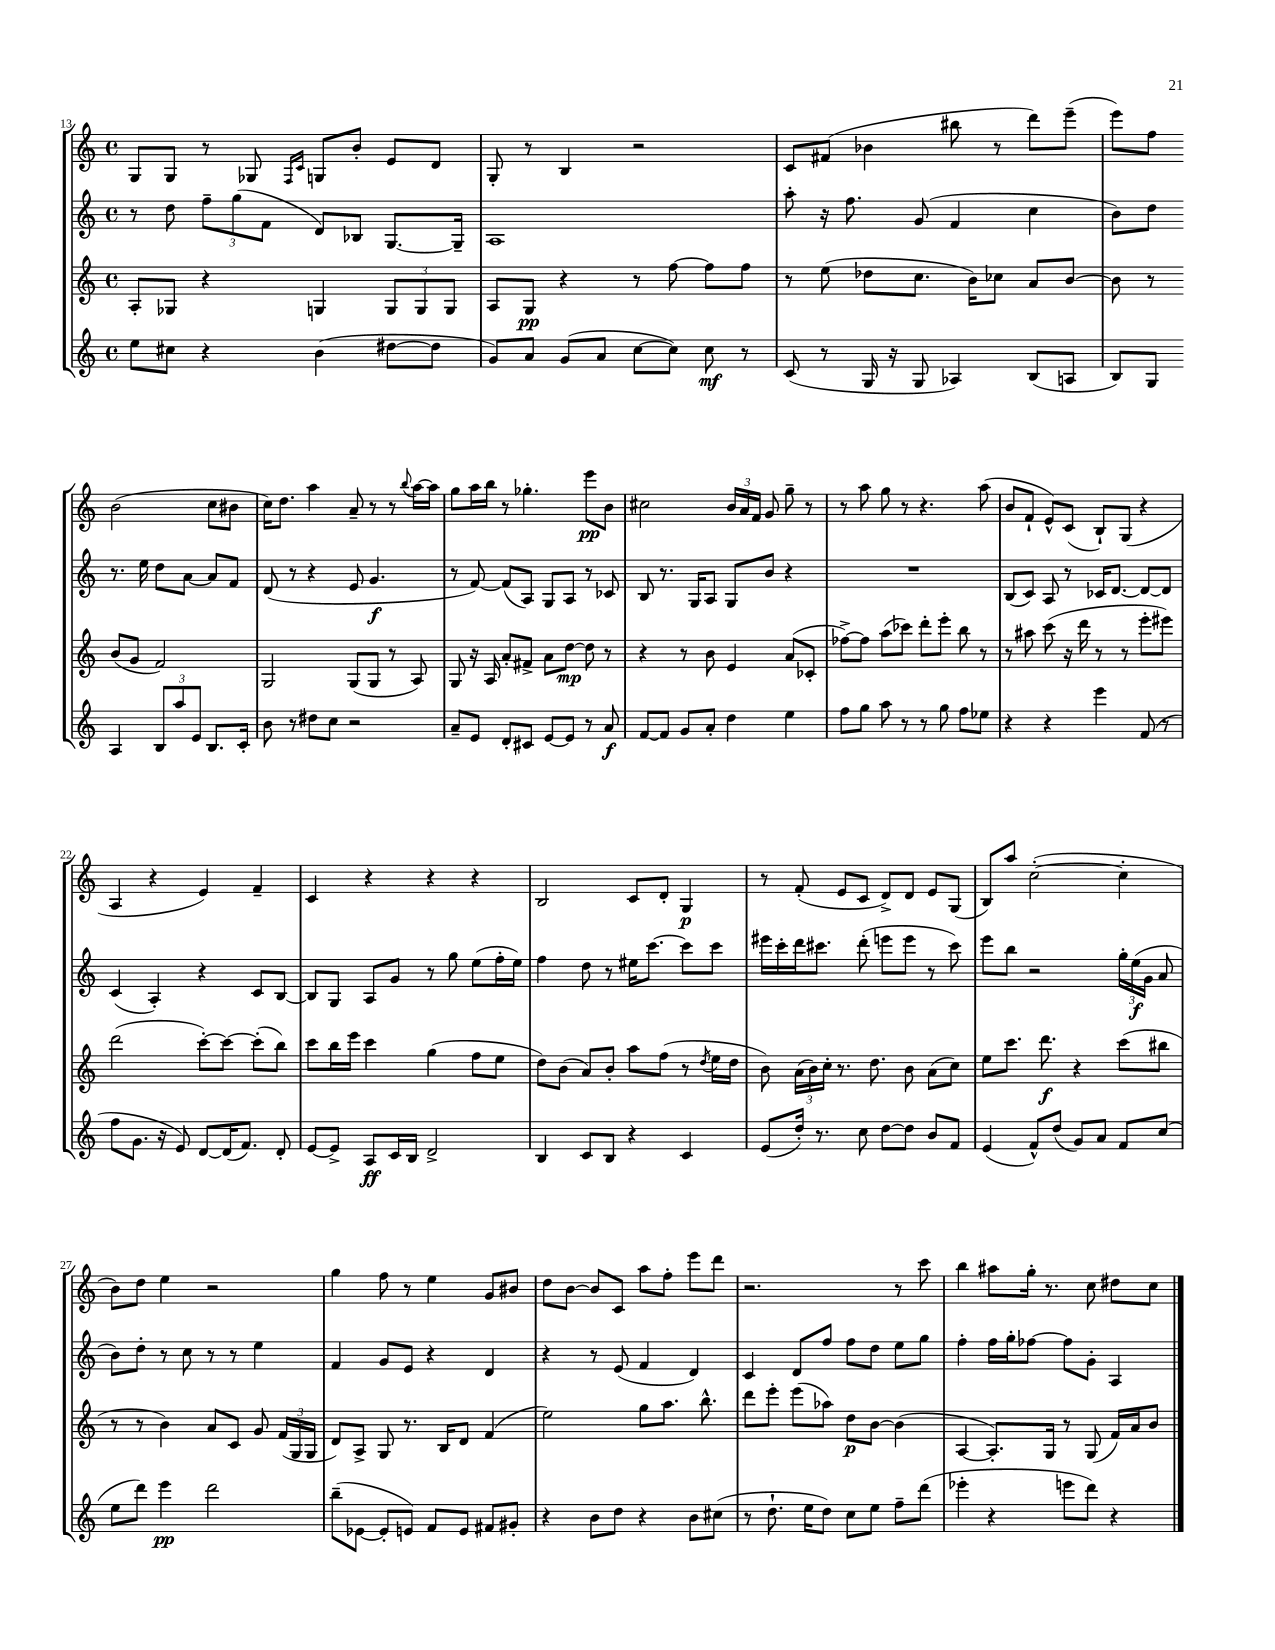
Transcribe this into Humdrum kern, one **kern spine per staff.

**kern	**dynam	**kern	**dynam	**kern	**dynam	**kern	**dynam
*part4	*part4	*part3	*part3	*part2	*part2	*part1	*part1
*staff4	*staff4	*staff3	*staff3	*staff2	*staff2	*staff1	*staff1
*clefG2	*	*clefG2	*	*clefG2	*	*clefG2	*
*k[]	*	*k[]	*	*k[]	*	*k[]	*
*M4/4	*	*M4/4	*	*M4/4	*	*M4/4	*
*met(c)	*	*met(c)	*	*met(c)	*	*met(c)	*
=13	=13	=13	=13	=13	=13	=13	=13
8ee\L	.	8A'/L	.	8r	.	8G/L	.
8cc#X\J	.	8G-X/J	.	8dd\	.	8G/J	.
4r	.	4r	.	12ff~\L	.	8r	.
.	.	.	.	(12gg\	.	.	.
.	.	.	.	.	.	8G-X/	.
.	.	.	.	12f\J	.	.	.
.	.	.	.	.	.	16qqF/LL	.
.	.	.	.	.	.	16qqc/JJ	.
(4b\	.	4Gn/	.	8d/L)	.	8Gn/L	.
.	.	.	.	8B-X/J	.	8b'/J	.
[8dd#X\L	.	12G/L	.	[8.G/L	.	8e/L	.
.	.	12G/	.	.	.	.	.
8dd#\J]	.	.	.	.	.	8d/J	.
.	.	12G/J	.	.	.	.	.
.	.	.	.	16G~/Jk]	.	.	.
=14	=14	=14	=14	=14	=14	=14	=14
8g/L)	.	8A/L	.	1A	.	8G'/	.
8a/J	.	8G/J	pp	.	.	8r	.
(8g/L	.	4r	.	.	.	4B/	.
8a/J	.	.	.	.	.	.	.
[8cc\L	.	8r	.	.	.	2r	.
8cc\J])	.	[8ff\	.	.	.	.	.
8cc\	mf	8ff\L]	.	.	.	.	.
8r	.	8ff\J	.	.	.	.	.
=15	=15	=15	=15	=15	=15	=15	=15
(8c/	.	8r	.	8aa'\	.	8c/L	.
8r	.	(8ee\	.	16r	.	(8f#X/J	.
.	.	.	.	8.ff\	.	.	.
16G/	.	8dd-X\L	.	.	.	4b-X\	.
16r	.	.	.	.	.	.	.
8G/	.	8.cc\J	.	(8g/	.	.	.
4A-X/)	.	.	.	4f/	.	8bb#X\	.
.	.	16b\KL)	.	.	.	.	.
.	.	8cc-X\J	.	.	.	8r	.
(8B/L	.	8a/L	.	4cc\	.	8ddd\L)	.
8An/J	.	[8b/J	.	.	.	(8eee~\J	.
=16	=16	=16	=16	=16	=16	=16	=16
8B/L)	.	8b\]	.	8b\L)	.	8eee\L)	.
8G/J	.	8r	.	8dd\J	.	8ff\J	.
4A/	.	(8b/L	.	8.r	.	(2b\	.
.	.	8g/J	.	.	.	.	.
.	.	.	.	16ee\	.	.	.
12B/L	.	2f/)	.	8dd\L	.	.	.
12aa/	.	.	.	.	.	.	.
.	.	.	.	[8a\J	.	.	.
12e/J	.	.	.	.	.	.	.
8.B/L	.	.	.	8a/L]	.	8cc\L	.
.	.	.	.	8f/J	.	8b#X\J	.
16c'/Jk	.	.	.	.	.	.	.
!!LO:LB:g=z
=17	=17	=17	=17	=17	=17	=17	=17
8b\	.	2G/	.	(8d/	.	16cc\KL)	.
.	.	.	.	.	.	8.dd\J	.
8r	.	.	.	8r	.	.	.
8dd#X\L	.	.	.	4r	.	4aa\	.
8cc\J	.	.	.	.	.	.	.
2r	.	(8G/L	.	8e/	.	8a~/	.
.	.	8G/J	.	4.g/	f	8r	.
.	.	8r	.	.	.	8r	.
.	.	.	.	.	.	8qqbb/	.
.	.	8A/)	.	.	.	[16aa\LL	.
.	.	.	.	.	.	16aa\JJ]	.
=18	=18	=18	=18	=18	=18	=18	=18
8a~/L	.	8G/	.	8r	.	8gg\L	.
8e/J	.	16r	.	[8f/)	.	16aa\L	.
.	.	16A/	.	.	.	16bb\JJ	.
8d'/L	.	8a'/L	.	(8f/L]	.	8r	.
8c#X/J	.	8f#X^/J	.	8A/J)	.	4.gg-X'\	.
[8e/L	.	8a\L	.	8G/L	.	.	.
8e/J]	.	[8dd\J	mp	8A/J	.	.	.
8r	.	8dd\]	.	8r	.	8eee\L	pp
8a/	f	8r	.	8c-X/	.	8b\J	.
=19	=19	=19	=19	=19	=19	=19	=19
[8f/L	.	4r	.	8B/	.	2cc#X\	.
8f/J]	.	.	.	8.r	.	.	.
8g/L	.	8r	.	.	.	.	.
.	.	.	.	16G/KL	.	.	.
8a'/J	.	8b\	.	8A/J	.	.	.
4dd\	.	4e/	.	8G/L	.	24b/LL	.
.	.	.	.	.	.	24a/	.
.	.	.	.	.	.	24f/JJ	.
.	.	.	.	8b/J	.	8g/	.
4ee\	.	(8a/L	.	4r	.	8gg~\	.
.	.	8c-X'/J	.	.	.	8r	.
=20	=20	=20	=20	=20	=20	=20	=20
8ff\L	.	[8ff-X^\L)	.	1r	.	8r	.
8gg\J	.	8ff-\J]	.	.	.	8aa\	.
8aa\	.	(8aa\L	.	.	.	8gg\	.
8r	.	8ccc-X\J)	.	.	.	8r	.
8r	.	8ddd'\L	.	.	.	4.r	.
8gg\	.	8eee'\J	.	.	.	.	.
8ff\L	.	8bb\	.	.	.	.	.
8ee-X\J	.	8r	.	.	.	(8aa\	.
=21	=21	=21	=21	=21	=21	=21	=21
4r	.	8r	.	(8B/L	.	8b/L	.
.	.	8aa#X\	.	8c/J)	.	8f`/J	.
4r	.	(8ccc\	.	8A/	.	8e^^/L)	.
.	.	16r	.	8r	.	(8c/J	.
.	.	16ddd\	.	.	.	.	.
4eee\	.	8r	.	16c-X/KL	.	8B`/L)	.
.	.	.	.	[8.d/J	.	.	.
.	.	8r	.	.	.	(8G/J	.
(8f/	.	8eee'\L	.	8d/L_	.	4r	.
8r	.	8eee#X\J)	.	8d/J]	.	.	.
!!LO:LB:g=z
=22	=22	=22	=22	=22	=22	=22	=22
8ff\L	.	(2ddd\	.	(4c/	.	4A/	.
8.g\J	.	.	.	.	.	.	.
.	.	.	.	4A'/)	.	4r	.
16r	.	.	.	.	.	.	.
8e/)	.	.	.	.	.	.	.
[8d/L	.	[8ccc'\L)	.	4r	.	4e/)	.
(16d/K]	.	8ccc\J_	.	.	.	.	.
8.f/J)	.	.	.	.	.	.	.
.	.	(8ccc'\L]	.	8c/L	.	4f~/	.
8d'/	.	8bb\J)	.	[8B/J	.	.	.
=23	=23	=23	=23	=23	=23	=23	=23
[8e/L	.	8ccc\L	.	8B/L]	.	4c/	.
8e^/J]	.	16bb\L	.	8G/J	.	.	.
.	.	16eee\JJ	.	.	.	.	.
8A/L	ff	4ccc\	.	8A/L	.	4r	.
16c/L	.	.	.	8g/J	.	.	.
16B/JJ	.	.	.	.	.	.	.
2d^/	.	(4gg\	.	8r	.	4r	.
.	.	.	.	8gg\	.	.	.
.	.	8ff\L	.	(8ee\L	.	4r	.
.	.	8ee\J	.	16ff'\L	.	.	.
.	.	.	.	16ee\JJ)	.	.	.
=24	=24	=24	=24	=24	=24	=24	=24
4B/	.	8dd\L)	.	4ff\	.	2B/	.
.	.	(8b\J	.	.	.	.	.
8c/L	.	8a/L)	.	8dd\	.	.	.
8B/J	.	8b'/J	.	8r	.	.	.
4r	.	8aa\L	.	16ee#X\KL	.	8c/L	.
.	.	.	.	[8.ccc\J	.	.	.
.	.	(8ff\J	.	.	.	8d'/J	.
4c/	.	8r	.	8ccc\L]	.	4G/	p
.	.	8qdd/	.	.	.	.	.
.	.	16ee\LL	.	8ccc\J	.	.	.
.	.	16dd\JJ	.	.	.	.	.
=25	=25	=25	=25	=25	=25	=25	=25
(8e/L	.	8b\)	.	16eee#X\LL	.	8r	.
.	.	.	.	16ccc'\	.	.	.
16dd'/Jk)	.	(24a\LL	.	16ddd\J	.	(8f'/	.
.	.	24b\)	.	.	.	.	.
8.r	.	.	.	8.ccc#X\J	.	.	.
.	.	24cc'\JJ	.	.	.	.	.
.	.	8.r	.	.	.	8e/L	.
8cc\	.	.	.	(8ddd'\	.	8c/J	.
.	.	8.dd\	.	.	.	.	.
[8dd\L	.	.	.	8eeen\L	.	8d^/L)	.
8dd\J]	.	8b\	.	8eee\J	.	8d/J	.
8b/L	.	(8a\L	.	8r	.	8e/L	.
8f/J	.	8cc\J)	.	8ccc#\)	.	(8G/J	.
=26	=26	=26	=26	=26	=26	=26	=26
(4e/	.	8ee\L	.	8eee\L	.	8B/L)	.
.	.	8.ccc\J	.	8bb\J	.	8aa/J	.
8f^^/L)	.	.	.	2r	.	([2cc'\	.
.	.	8.ddd\	f	.	.	.	.
(8dd/J	.	.	.	.	.	.	.
8g/L)	.	4r	.	.	.	.	.
8a/J	.	.	.	.	.	.	.
8f/L	.	(8ccc\L	.	24gg'\LL	.	4cc'\]	.
.	.	.	.	(24ee\	f	.	.
.	.	.	.	24g\JJ	.	.	.
(8cc/J	.	8bb#X\J	.	8a/	.	.	.
!!LO:LB:g=z
=27	=27	=27	=27	=27	=27	=27	=27
8ee\L	.	8r	.	8b\L)	.	8b\L)	.
8ddd\J)	.	8r	.	8dd'\J	.	8dd\J	.
4eee\	pp	4b\)	.	8r	.	4ee\	.
.	.	.	.	8cc\	.	.	.
2ddd\	.	8a/L	.	8r	.	2r	.
.	.	8c/J	.	8r	.	.	.
.	.	8g/	.	4ee\	.	.	.
.	.	(24f/LL	.	.	.	.	.
.	.	24G/	.	.	.	.	.
.	.	24G/JJ	.	.	.	.	.
=28	=28	=28	=28	=28	=28	=28	=28
(8bb~\L	.	8d/L)	.	4f/	.	4gg\	.
[8e-X\J	.	8A^/J	.	.	.	.	.
8e-'/L]	.	8G/	.	8g/L	.	8ff\	.
8en/J)	.	8.r	.	8e/J	.	8r	.
8f/L	.	.	.	4r	.	4ee\	.
.	.	16B/KL	.	.	.	.	.
8e/J	.	8d/J	.	.	.	.	.
8f#X/L	.	(4f/	.	4d/	.	8g/L	.
8g#X'/J	.	.	.	.	.	8b#X/J	.
=29	=29	=29	=29	=29	=29	=29	=29
4r	.	2ee\)	.	4r	.	8dd\L	.
.	.	.	.	.	.	[8b\J	.
8b\L	.	.	.	8r	.	8b/L]	.
8dd\J	.	.	.	(8e/	.	8c/J	.
4r	.	8gg\L	.	4f/	.	8aa\L	.
.	.	8.aa\J	.	.	.	8ff'\J	.
8b\L	.	.	.	4d/)	.	8eee\L	.
.	.	8.bb^^\	.	.	.	.	.
(8cc#X\J	.	.	.	.	.	8ddd\J	.
=30	=30	=30	=30	=30	=30	=30	=30
8r	.	8ddd\L	.	4c/	.	2.r	.
8.dd`\	.	8eee'\J	.	.	.	.	.
.	.	(8eee\L	.	8d/L	.	.	.
16ee\KL	.	.	.	.	.	.	.
8dd\J)	.	8aa-X\J)	.	8ff/J	.	.	.
8cc\L	.	8dd\L	p	8ff\L	.	.	.
8ee\J	.	[8b\J	.	8dd\J	.	.	.
8ff~\L	.	(4b\]	.	8ee\L	.	8r	.
(8ddd\J	.	.	.	8gg\J	.	8ccc\	.
=31	=31	=31	=31	=31	=31	=31	=31
4eee-X'\	.	[4A/	.	4ff'\	.	4bb\	.
4r	.	8.A'/L])	.	16ff\LL	.	8aa#X\L	.
.	.	.	.	16gg'\J	.	.	.
.	.	.	.	[8ff-X\J	.	16gg'\Jk	.
.	.	16G/Jk	.	.	.	8.r	.
8eeen\L	.	8r	.	8ff-\L]	.	.	.
8ddd\J)	.	(8G/	.	8g'\J	.	8cc\	.
4r	.	16f/LL)	.	4A/	.	8dd#X\L	.
.	.	16a/J	.	.	.	.	.
.	.	8b/J	.	.	.	8cc\J	.
==	==	==	==	==	==	==	==
*-	*-	*-	*-	*-	*-	*-	*-
